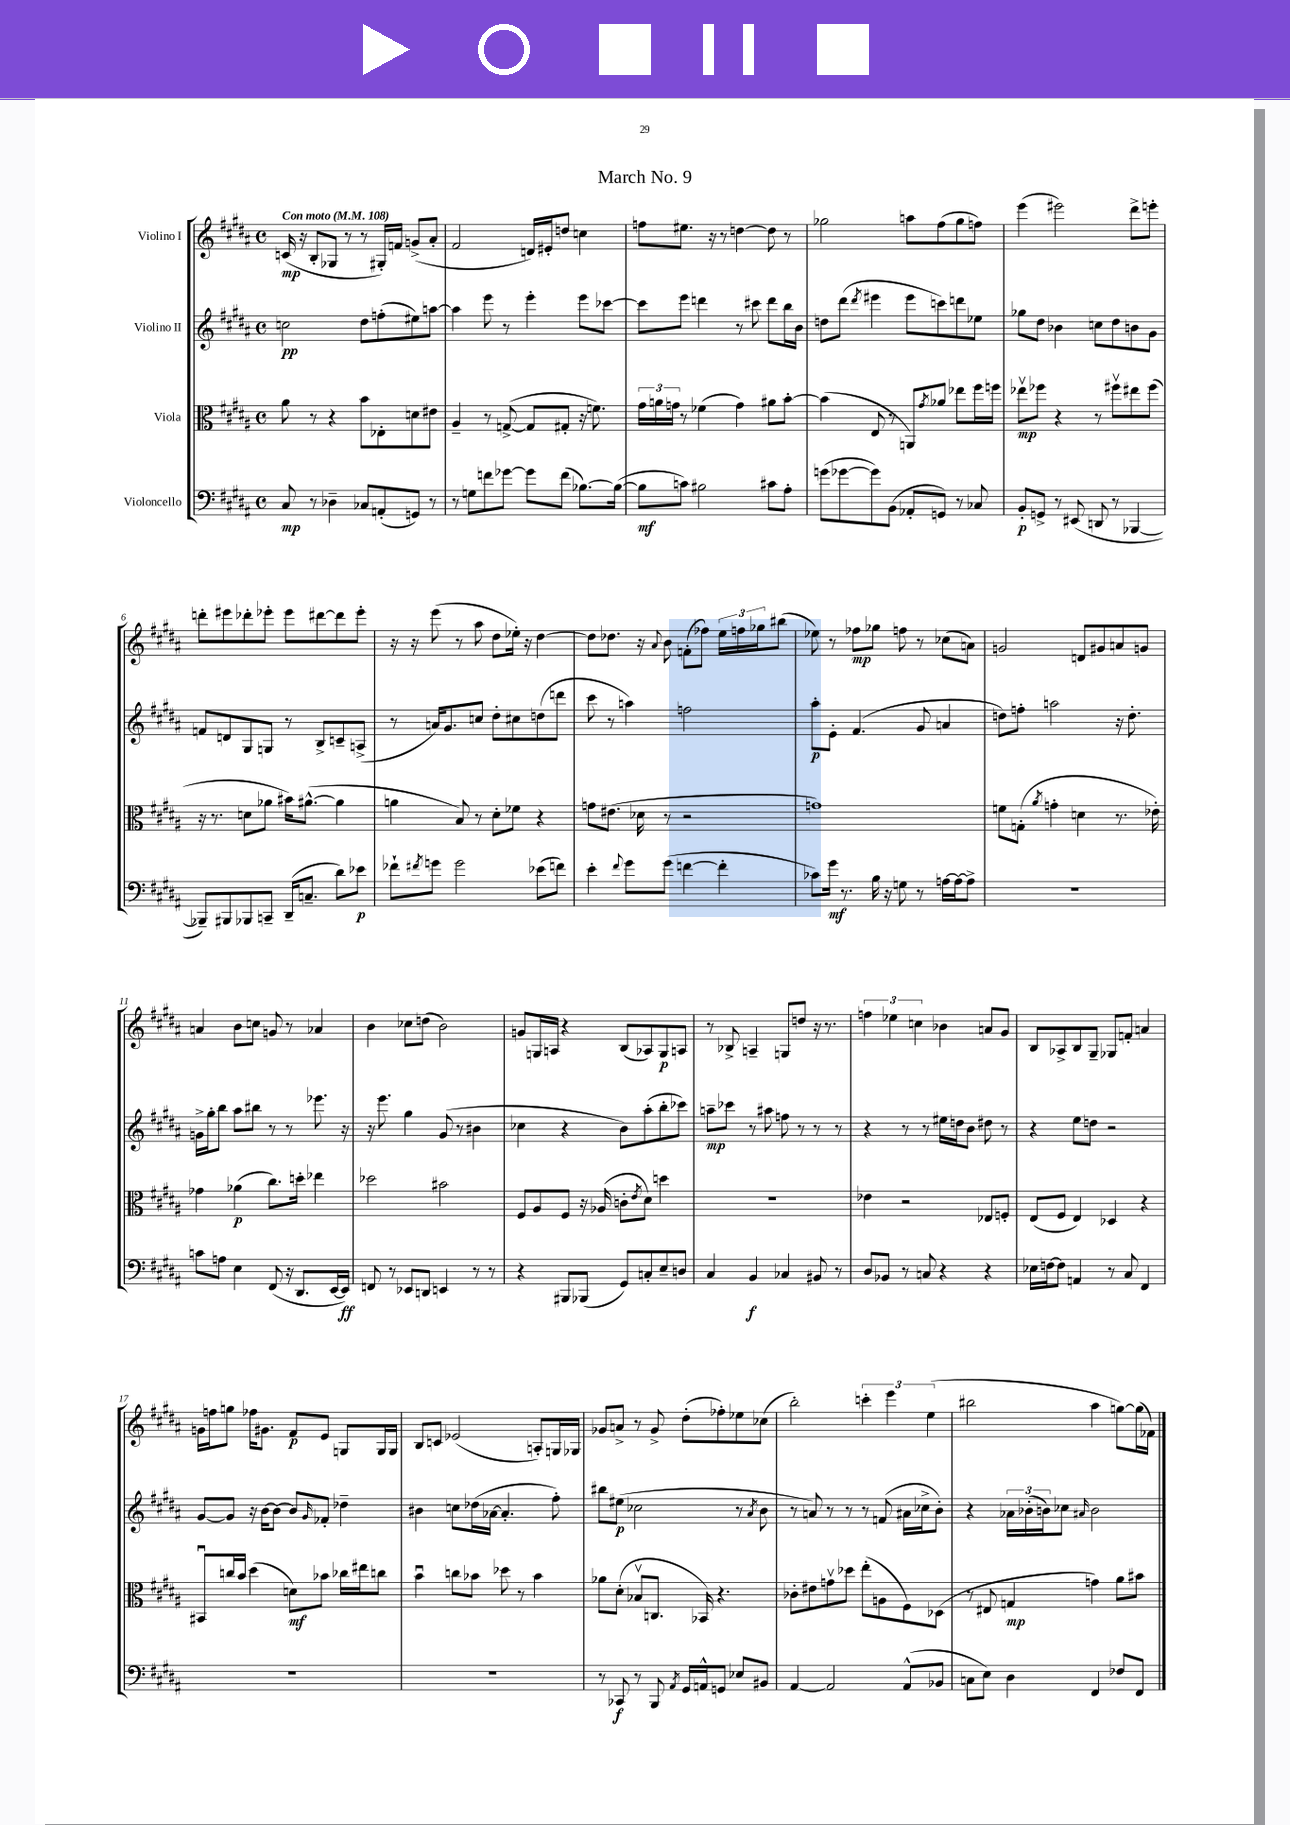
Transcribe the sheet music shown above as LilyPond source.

\header { title = "March No. 9" }
<<
\new StaffGroup <<
\new Staff = "s0" \with { instrumentName = "Violino I" } {
    \clef treble \key b \major \defaultTimeSignature \time 4/4 \tempo "Con moto" 4 = 108
    c'16\mp( r16 b8-. ges8 r8 r8 gis16-.) f'16 g'8->( ais'8-. |
    fis'2 d'16) eis'16-. d''8 c''4 |
    f''8 eis''8. r16 r8 d''4~ d''8 r8 |
    ges''2 a''8 fis''8( ges''8 f''8) |
    e'''4( eis'''2) dis'''8-> e'''8-. |
    d'''8-. eis'''8 des'''8-. ees'''8-. ees'''8 dis'''8~ dis'''8 ees'''8-. |
    r16 r16 e'''8( r8 ais''8 dis''8 ees''16-.) r16 dis''4~ |
    dis''8 des''8. r16 \appoggiatura { ais'8 } b'8 f'8-.( fes''8) \tuplet 3/2 { e''16 f''16 ges''16 } bis''8( |
    ees''8) r8 fes''8\mp ges''8 f''8 r8 ces''8( a'8) |
    g'2 d'8 gis'8 a'8 g'8 |
    a'4 b'8 c''8 g'8 r8 aes'4 |
    b'4 ces''8 d''8( b'2) |
    g'8 g16 a16 r4 b8( aes8) g8\p a8 |
    r8 bes8-> a4-- g8 d''8 r16 r8. |
    \tuplet 3/2 { f''4 ees''4 c''4 } bes'4 a'8 gis'8 |
    b8 aes8-> b8 gis8-- ges8 f'8-. a'4 |
    g'16 f''16 g''8 fes''16 gis'8. fis'8\p e'8 g8 g16 g16 |
    b8 c'8 ees'2( a8-.) g16 ges16 |
    ges'8 a'8-> r8 ges'8-> dis''8-.( fes''8-.) ees''8 ces''8( |
    b''2-.) \tuplet 3/2 { c'''4-. e'''4 e''4( } |
    bis''2 ais''4 g''8~) g''16( fes'16) \bar "|." |
}
\new Staff = "s1" \with { instrumentName = "Violino II" } {
    \clef treble \key b \major \defaultTimeSignature \time 4/4
    c''2\pp dis''8 f''8-.( eis''8) a''8~ |
    a''4 e'''8 r8 e'''4-. e'''8 ces'''8~ |
    ces'''8 e'''8 d'''4 r8 cis'''8 d'''8 b''16 b'16 |
    d''8 dis'''8( \acciaccatura { dis'''8 } eis'''4 eis'''8 c'''8) d'''8 ees''8 |
    ges''8 dis''8 bes'4 c''8 dis''8 b'8 gis'8 |
    f'8 d'8 gis8 g8 r8 b8-> c'8-- a8->( |
    r8 a'16) gis'8. c''8 dis''8-. cis''8 d''8( d'''8 |
    cis'''8 r8 a''4) f''2 |
    ais''8-.\p e'8-. fis'4.( gis'8 a'4 |
    d''8) f''8-. a''2 r16 d''8.-. |
    g'16-> gis''16-. b''8 ais''8 bis''8 r8 r8 ees'''8. r16 |
    r16 e'''8. gis''4 gis'8( r8 bis'4 |
    ces''4 r4 b'8) ais''8-.( b''8-. ces'''8) |
    a''8--\mp ces'''8 r8 ais''8 f''8 r8 r8 r8 |
    r4 r8 r8 eis''16 d''16 b'8 dis''8 r8 |
    r4 e''8 d''8 r2 |
    gis'8~ gis'8 r16 b'16~ b'8~ b'8 \grace { gis'16 } fes'8-. des''4-- |
    bis'4 c''8 des''16( aes'16~ aes'4.-. fis''8-.) |
    bis''8 eis''8\p( ces''2 r8 \acciaccatura { ais'8 } b'8 |
    r8 a'8) r8 r8 r8 f'8( ais'16 ces''16-> b'8-.) |
    r4 \tuplet 3/2 { aes'16 bes'16-.( b'16) } ces''8 \grace { ais'16 } b'2 \bar "|." |
}
\new Staff = "s2" \with { instrumentName = "Viola" } {
    \clef alto \key b \major \defaultTimeSignature \time 4/4
    ais'8 r8 r4 b'8 ees8-. d'8 eis'8 |
    ais4-- r8 g8~->( g8 gis8-. r16 f'8.) |
    \tuplet 3/2 { gis'16 a'16 g'16 } r8 fes'4( g'4) ais'8 b'8~-. |
    b'4( e8 r8 a,8) \acciaccatura { gis'8 } aes'8 ees''8 fis''16 f''16 |
    ees''8\upbow\mp fes''8 r4 r8 fis''8\upbow eis''8 fis''8( |
    r16 r8. d'8 aes'8 bis'16) ais'8.~-^( ais'4 |
    a'4 b8) r8 dis'8-. fes'8 r4 |
    g'8 eis'8.( des'16 r8 r2 |
    g'1) |
    f'8 g8-.( \acciaccatura { ais'8 } g'4-. d'4 r8. ees'16-.) |
    ges'4 aes'4\p( cis''8.) d''16-. ees''4 |
    des''2 bis'2 |
    fis8 ais8 fis8 r16 aes16( c'8-. \acciaccatura { e'8 } dis'8) d''4 |
    R1 |
    ees'4 r2 ees8 f8-. |
    e8( fis8 e4) des4 r4 |
    bis,8\downbow c''16 b'16 dis''4( d'8\mf) bes'8 ces''16 eis''16 c''8 |
    b'4\downbow c''8 bes'8 des''8 r8 bes'4 |
    aes'8 dis'8-.( bes8\upbow c8. bes,16) r4. |
    ces'8-. eis'8 g'8\upbow des''8 e''8-.( a8 fis8) des8( |
    r8 eis8 g4\mp g'4) ais'8 bis'8 \bar "|." |
}
\new Staff = "s3" \with { instrumentName = "Violoncello" } {
    \clef bass \key b \major \defaultTimeSignature \time 4/4
    cis8\mp r8 des4-- ces8 a,8-.( g,8) r8 |
    r8 g8 f'8 ges'8~ ges'8 f'8( bes8.~) bes16~( |
    bes8\mf c'8) bis2 cis'8 ais8-. |
    g'8( ges'8~ ges'8) b,8( aes,8-. g,8) r8 ces8 |
    b,8-.\p g,8-> r8 eis,8( d,8 r8 bes,,4~ |
    bes,,8--) bis,,8 bes,,8 c,8-- dis,16--( c8.-- dis'8) ees'8\p |
    fes'8-! \acciaccatura { fis'8 } g'8 g'2 ees'8( f'8) |
    e'4-. \appoggiatura { fis'8 } gis'8 gis'8( f'4~ f'4-. |
    ces'8) gis'16\mf r8. b16 r16 g8 r8 a16~ a16~ a8-> |
    r1 |
    c'8 a8 e4 fis,8( r16 dis,8. e,16~ e,16\ff) |
    f,8 r8 ees,8 d,8 e,4 r8 r8 |
    r4 bis,,8 bes,,8( gis,8) c8-. e8-- d8 |
    cis4 b,4\f ces4 bis,8 r8 |
    dis8 bes,8 r8 c8 r4 r4 |
    ees16 f16~ f8 a,4 r8 cis8 fis,4 |
    R1 |
    R1 |
    r8 ces,8\f r8 b,,8 \acciaccatura { ais,8 } gis,16 a,16-^ g,8 ees8 bis,8 |
    ais,4~ ais,2 ais,8-^( bes,8 |
    c8 e8) dis4 fis,4 fes8 fis,8 \bar "|." |
}
>>
>>
